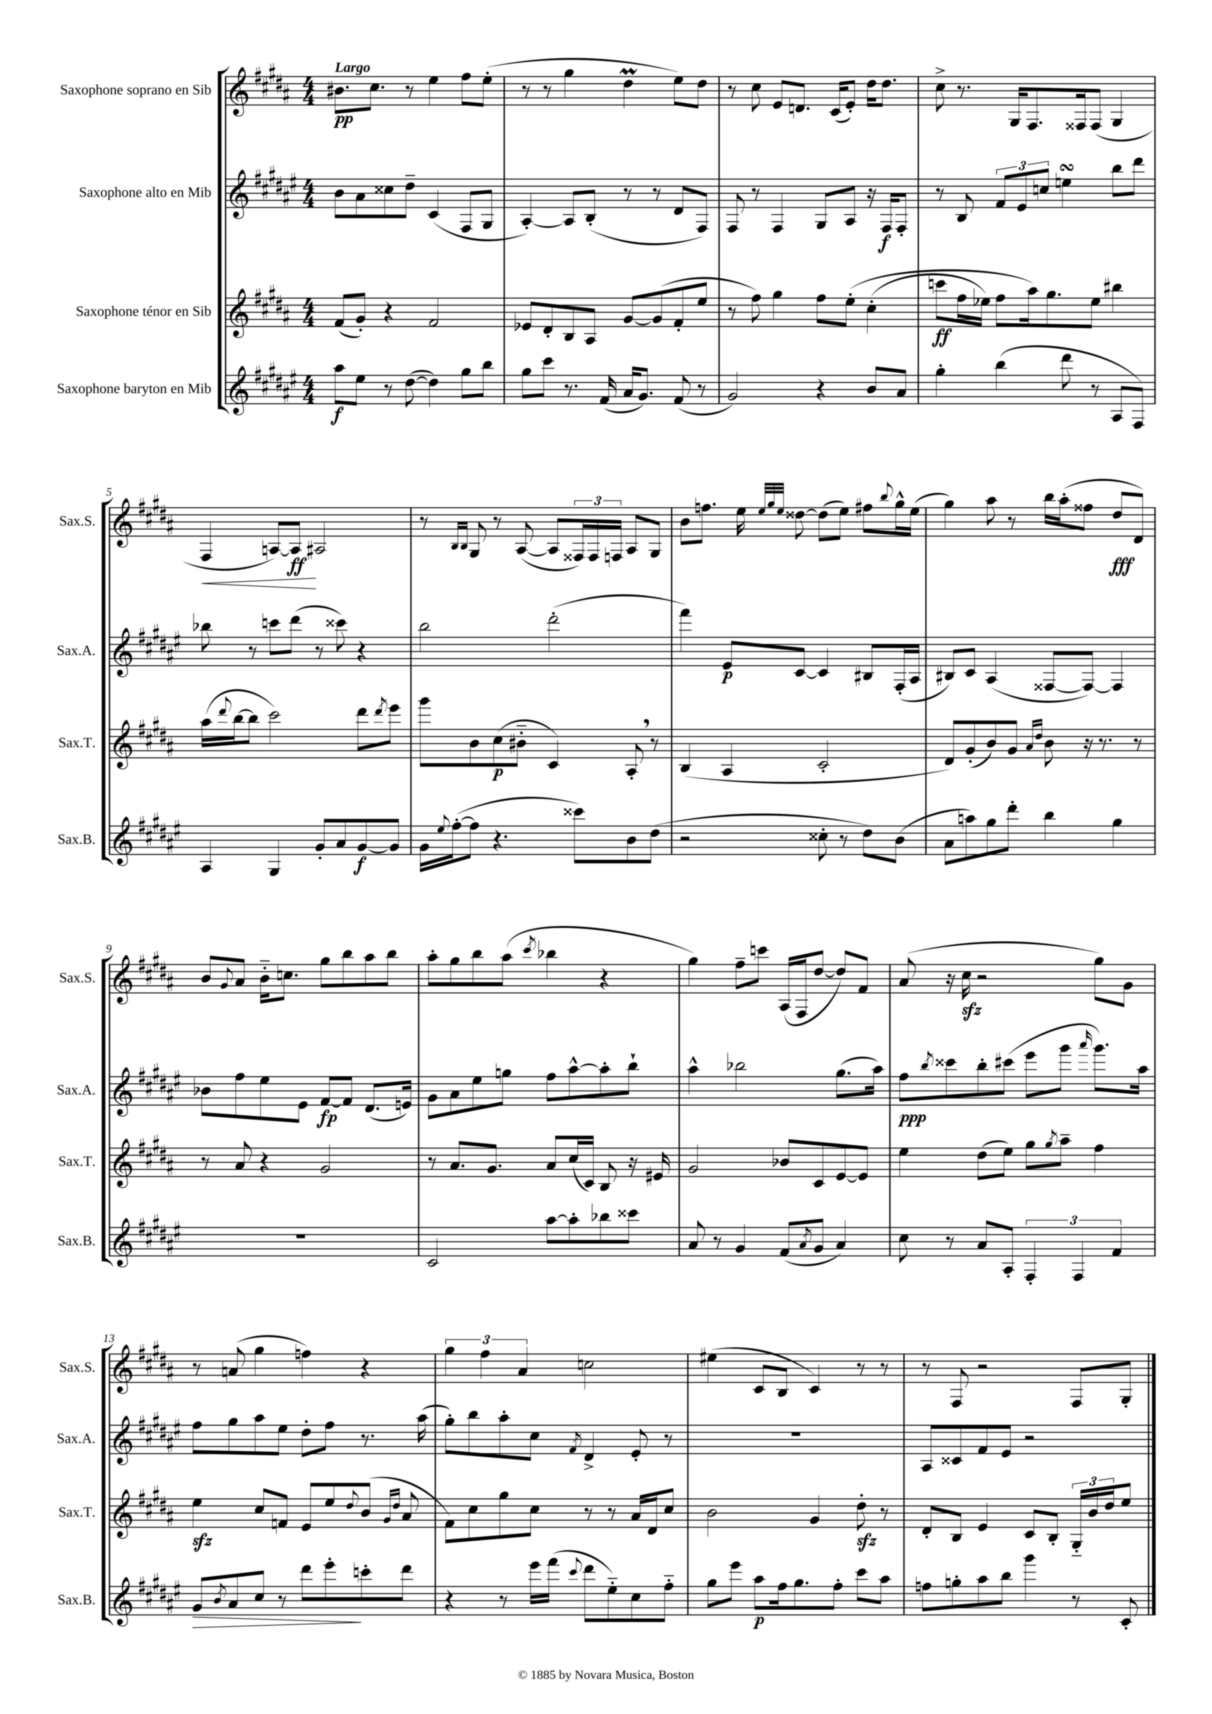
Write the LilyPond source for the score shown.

<<
\new StaffGroup <<
\new Staff = "s0" \with { instrumentName = "Saxophone soprano en Sib" shortInstrumentName = "Sax.S." } {
    \clef treble \key b \major \numericTimeSignature \time 4/4 \tempo "Largo"
    bis'8.\pp cis''8. r8 e''4 fis''8 e''8-.( |
    r8 r8 gis''4 dis''4\prall e''8) dis''8 |
    r8 cis''8 e'8 d'8. cis'16( e'8-.) dis''16 dis''8. |
    cis''8-> r8. gis16 fis8. fisis16 fisis8( gis4 |
    fis4\< a8~) a8\ff\! ais2 |
    r8 \grace { b16 b16 } gis8 r8 ais8~( ais8 \tuplet 3/2 { fisis16) fisis16 f16 } ais8 gis8 |
    b'8 f''8. e''16 \grace { e''32 gis''32 e''32 } disis''8~ disis''8( e''8) fis''8 \appoggiatura { b''8 } gis''16-^ e''16( |
    gis''4) ais''8 r8 b''16 ais''16-.( fisis''8 dis''8\fff dis'8) |
    b'8 \appoggiatura { gis'8 } ais'8 b'16-_ c''8. gis''8 b''8 ais''8 b''8 |
    ais''8-. gis''8 b''8 ais''8( \acciaccatura { cis'''8 } bes''4 r4 |
    gis''4) fis''8-- c'''8 ais16( fis16 dis''8~ dis''8) fis'8 |
    ais'8( r16 cis''16\sfz r2 gis''8) gis'8 |
    r8 a'8( gis''4 f''4) r4 |
    \tuplet 3/2 { gis''4 fis''4 ais'4 } c''2 |
    eis''4( cis'8 b8 cis'4) r8 r8 |
    r8 fis8 r2 fis8 gis8-. \bar "|." |
}
\new Staff = "s1" \with { instrumentName = "Saxophone alto en Mib" shortInstrumentName = "Sax.A." } {
    \clef treble \key fis \major \numericTimeSignature \time 4/4
    b'8 ais'8 cisis''8 dis''8-- cis'4( fis8 gis8 |
    ais4~-.) ais8 b8-.( r8 r8 dis'8 fis8) |
    fis8 r8 fis4 gis8 ais8 r16 fis16\f fis8-. |
    r8 b8 \tuplet 3/2 { fis'8 eis'8 c''8 } e''4\turn b''8 dis'''8 |
    bes''8 r8 c'''8 dis'''8( r8 cisis'''8) r4 |
    b''2 dis'''2-.( |
    fis'''4) eis'8\p cis'8~ cis'4 bis8 fis16-.( ais16 |
    bis8) cis'8 ais4( fisis8~ fisis8~) fisis4 |
    bes'8 fis''8 eis''8 eis'8 fis'8~\fp fis'8 dis'8.( e'16) |
    gis'8 ais'8 eis''8 g''8 fis''8 ais''8~-^ ais''8-. b''8-! |
    ais''4-^ bes''2 gis''8.( ais''16) |
    fis''8\ppp \acciaccatura { b''8 } cisis'''8 b''8-. cis'''8( eis'''8 gis'''8 \grace { ais'''16 } gis'''8.) ais''16 |
    fis''8 gis''8 ais''8 eis''8 dis''8-. fis''8 r8. ais''16( |
    gis''8-.) b''8 ais''8-. cis''8 \acciaccatura { fis'8 } dis'4-> eis'8-. r8 |
    R1 |
    ais8 cisis'8 fis'8 eis'8 r2 \bar "|." |
}
\new Staff = "s2" \with { instrumentName = "Saxophone ténor en Sib" shortInstrumentName = "Sax.T." } {
    \clef treble \key b \major \numericTimeSignature \time 4/4
    fis'8( gis'8-.) r4 fis'2 |
    ees'8 dis'8-. b8 ais8 gis'8~ gis'8( fis'8-. e''8 |
    r8 fis''8) gis''4 fis''8 e''8-.\( cis''4-.( |
    c'''8\ff fis''16 ees''16) fis''8 ais''16\) gis''8. ees''8 bis''4 |
    ais''16( \appoggiatura { dis'''8 } b''16~ b''8 cis'''2) dis'''8 \acciaccatura { dis'''8 } e'''8 |
    gis'''8 b'8 cis''8\p( bis'8-_ cis'4) ais8-. \breathe r8 |
    b4( ais4 cis'2-. |
    dis'8) gis'8-.( b'8) gis'8 \grace { ais'16 dis''16 } b'8 r16 r8. r8 |
    r8 ais'8 r4 gis'2 |
    r8 ais'8. gis'8. ais'8 cis''16( cis'16) b8 r16 eis'16 |
    gis'2 bes'8 cis'8 e'8~ e'8 |
    e''4 dis''8( e''8) gis''8 \acciaccatura { gis''8 } ais''8-- fis''4 |
    e''4\sfz cis''8 f'8 e'8 e''8 \appoggiatura { dis''8 } b'8( \grace { gis'16 dis''16 } ais'8 |
    fis'8) cis''8 gis''8 cis''8 r8 r8 ais'16 dis'16 cis''8 |
    b'2 gis'4 dis''8-.\sfz r8 |
    dis'8-. b8 e'4 cis'8 b8-. \tuplet 3/2 { gis16-_ b'16 dis''16 } e''8 \bar "|." |
}
\new Staff = "s3" \with { instrumentName = "Saxophone baryton en Mib" shortInstrumentName = "Sax.B." } {
    \clef treble \key fis \major \numericTimeSignature \time 4/4
    ais''8\f eis''8 r8 dis''8~( dis''4) gis''8 b''8 |
    gis''8 cis'''8 r8. fis'16( ais'16 gis'8.) fis'8( r8 |
    gis'2) r4 b'8 ais'8 |
    gis''4-. b''4( dis'''8 r8 ais8 fis8) |
    ais4 gis4 gis'8-. ais'8 gis'8~\f gis'8 |
    gis'16 \appoggiatura { eis''8 } fis''16~-.( fis''8 r4. cisis'''8) b'8 dis''8( |
    r2 cisis''8-. r8 dis''8) b'8( |
    ais'8 a''8) gis''8 dis'''8-. b''4 gis''4 |
    R1 |
    cis'2 ais''8~ ais''8-. bes''8 cisis'''8 |
    ais'8 r8 gis'4 fis'8( \acciaccatura { ais'8 } gis'8 ais'4) |
    cis''8 r8 ais'8 ais8-. \tuplet 3/2 { fis4-. fis4 fis'4 } |
    gis'8\> \acciaccatura { b'8 } ais'8 cis''8 r8 dis'''8 eis'''8-.\! c'''8-. dis'''8 |
    r4 r8 eis'''16 fis'''16( \appoggiatura { cis'''8 } dis'''8 eis''8-_) cis''8 fis''8-_ |
    gis''8 eis'''8 ais''8\p fis''16 gis''8. fis''8-. cis'''8 ais''8 |
    f''8 g''8-. ais''8 b''8 gis'''4 r8 cis'8-. \bar "|." |
}
>>
>>
